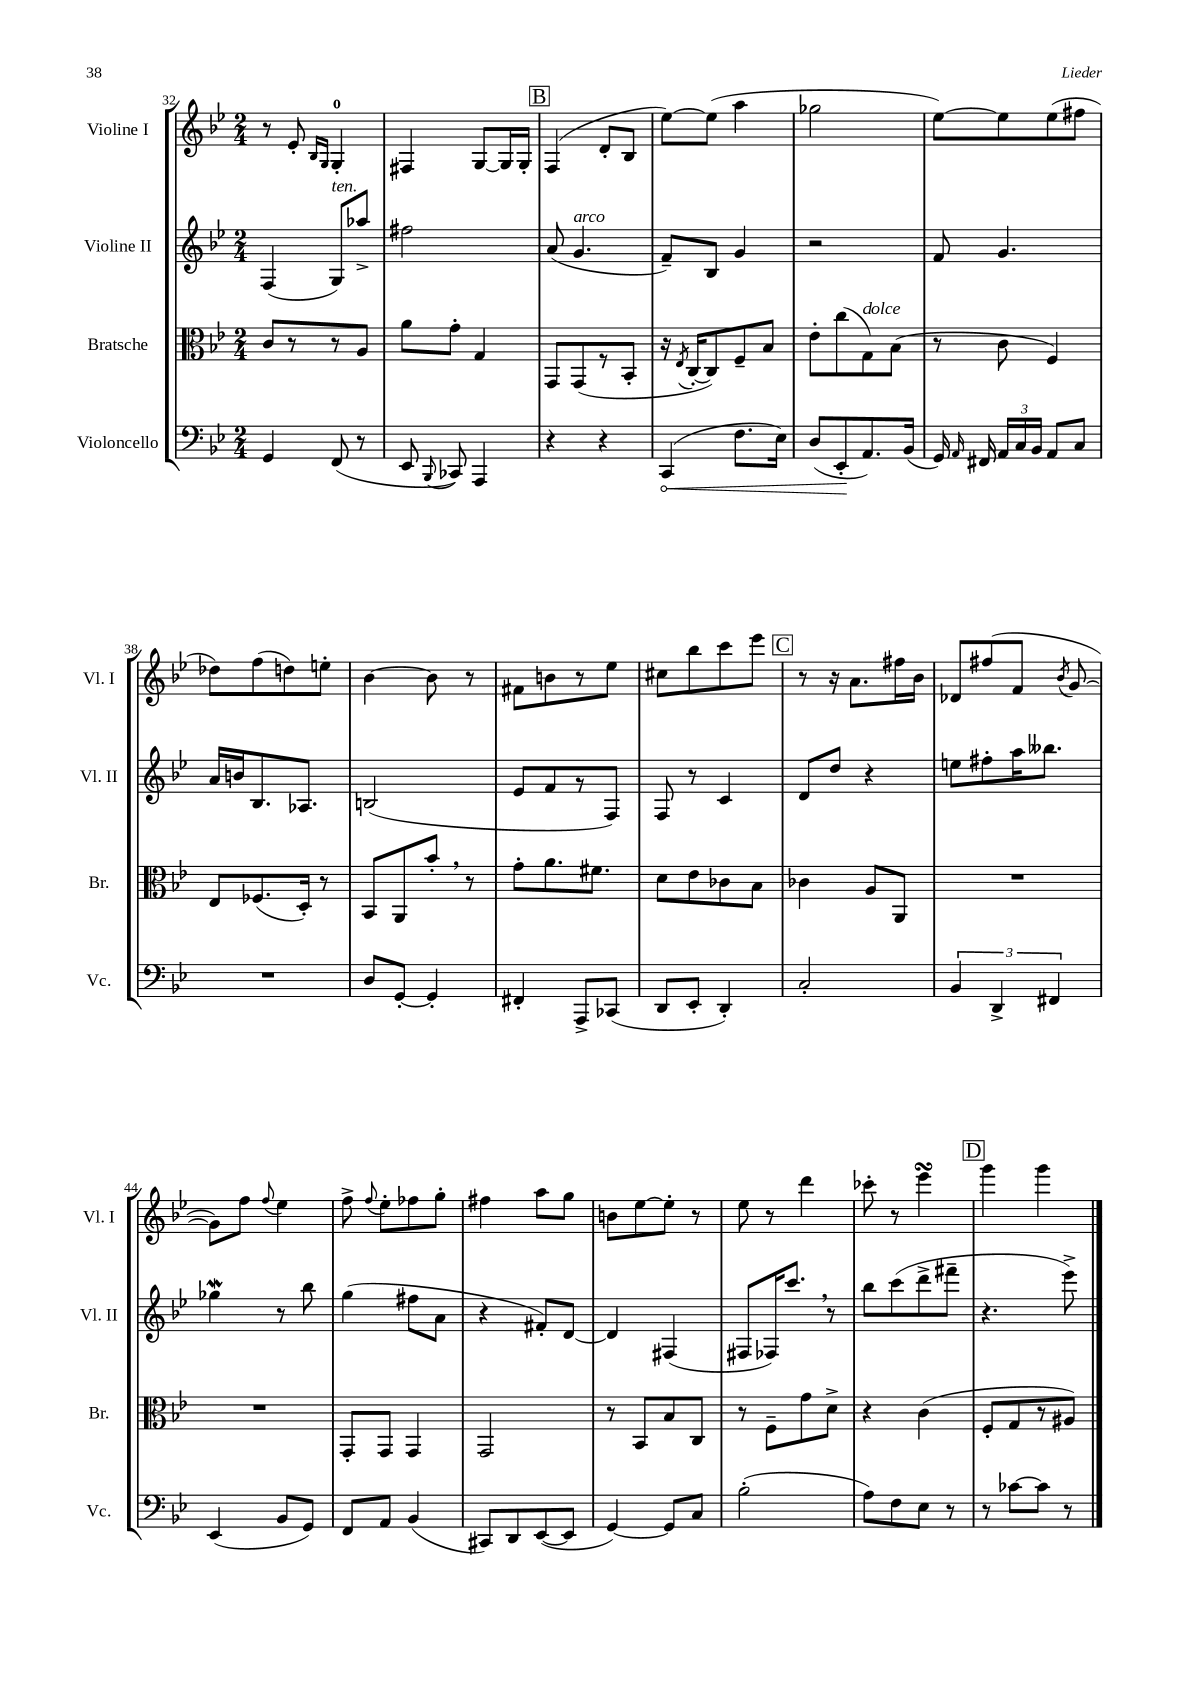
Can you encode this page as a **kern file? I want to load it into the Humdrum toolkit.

**kern	**kern	**kern	**kern
*staff4	*staff3	*staff2	*staff1
*clefF4	*clefC3	*clefG2	*clefG2
*k[b-e-]	*k[b-e-]	*k[b-e-]	*k[b-e-]
*M2/4	*M2/4	*M2/4	*M2/4
4GG/	8c/L	(4F/	8r
.	8r	.	8e-'/
.	.	.	16qqB-/LL
.	.	.	16qqG/JJ
(8FF/	8r	8G/L)	4G'/
8r	8A/J	8aa-^/J	.
=	=	=	=
8EE-/	8a\L	2ff#\	4F#/
8qqBBB-/	.	.	.
8CC-/)	8g'\J	.	.
4AAA/	4G/	.	[8G/L
.	.	.	16G/]L
.	.	.	16G'/JJ
=	=	=	=
4r	8GG/L	(8a/	(4F/
.	(8GG/	4.g/	.
4r	8r	.	8d'/L
.	8BB-'/J	.	8B-/J
=	=	=	=
(4CC/	16r	8f~/L)	[8ee-\L)
.	8qE-/	.	.
.	[16C'/LK	.	.
.	8C/])	8B-/J	(8ee-\]J
8.F\L	8F~/	4g/	4aa\
.	8B-/J	.	.
16E-\Jk)	.	.	.
=	=	=	=
(8D/L	8e-'\L	2r	2gg-\
8EE-'/	(8cc\	.	.
8.AA/)	8G\)	.	.
.	(8B-\J	.	.
(16BB-/Jk	.	.	.
=	=	=	=
16GG/)	8r	8f/	[8ee-\L)
16qqAA/	.	.	.
16FF#/	.	.	.
24AA/LL	8c\	4.g/	8ee-\]
24C/	.	.	.
24BB-/JJ	.	.	.
8AA/L	4F/)	.	(8ee-\
8C/J	.	.	8ff#\J
=	=	=	=
2r	8E-/L	16a/LL	8dd-\L)
.	.	16b/J	.
.	(8.F-/	8.B-/	(8ff\
.	.	.	8dd\)
.	16D'/Jk)	8.A-/J	.
.	8r	.	8ee'\J
=	=	=	=
8D/L	8BB-/L	(2B/	[4b-\
[8GG'/J	8AA/	.	.
4GG'/]	8b-'/J	.	8b-\]
.	8r	.	8r
=	=	=	=
4FF#'/	8g'\L	8e-/L	8f#\L
.	8.a\	8f/	8b\
8AAA^/L	.	8r	8r
.	8.f#\J	.	.
(8CC-/J	.	8F/J)	8ee-\J
=	=	=	=
8DD/L	8d\L	8F/	8cc#\L
8EE-'/J	8e-\	8r	8bb-\
4DD'/)	8c-\	4c/	8ccc\
.	8B-\J	.	8eee-\J
=	=	=	=
2C'/	4c-\	8d/L	8r
.	.	8dd/J	16r
.	.	.	8.a\L
.	8A/L	4r	.
.	8AA/J	.	16ff#\L
.	.	.	16b-\JJ
=	=	=	=
6BB-/	2r	8ee\L	8d-/L
.	.	8ff#'\	(8ff#/
6DD^/	.	.	.
.	.	16aa\K	8f/J
.	.	8.bb--\J	.
6FF#/	.	.	.
.	.	.	8qb-/
.	.	.	[8g/
=	=	=	=
(4EE-/	2r	4gg-\	8g\]L)
.	.	.	8ff\J
.	.	.	8qqff/
8BB-/L	.	8r	4ee-\
8GG/J)	.	8bb-\	.
=	=	=	=
8FF/L	8GG'/L	(4gg\	8ff^\
.	.	.	8qqff/
8AA/J	8GG/J	.	8ee-'\L
(4BB-/	4GG/	8ff#\L	8ff-\
.	.	8a\J	8gg'\J
=	=	=	=
8CC#/L)	2GG/	4r	4ff#\
8DD/	.	.	.
([8EE-/	.	8f#'/L)	8aa\L
8EE-/]J	.	[8d/J	8gg\J
=	=	=	=
[4GG/)	8r	4d/]	8b\L
.	8BB-/L	.	[8ee-\
8GG/]L	8B-/	(4F#/	8ee-'\]J
8C/J	8C/J	.	8r
=	=	=	=
(2B-'\	8r	8F#/L	8ee-\
.	8F~\L	16F-/K)	8r
.	.	8.ccc/J	.
.	8g\	.	4ddd\
.	8d^\J	8r	.
=	=	=	=
8A\L)	4r	8bb-\L	8ccc-'\
8F\	.	(8ccc\	8r
8E-\J	(4c\	8ddd^\	4eee-\
8r	.	8fff#~\J	.
=	=	=	=
8r	8F'/L	4.r	4ggg\
[8c-\L	8G/	.	.
8c-\]J	8r	.	4ggg\
8r	8A#/J)	8eee-^\)	.
==	==	==	==
*-	*-	*-	*-
